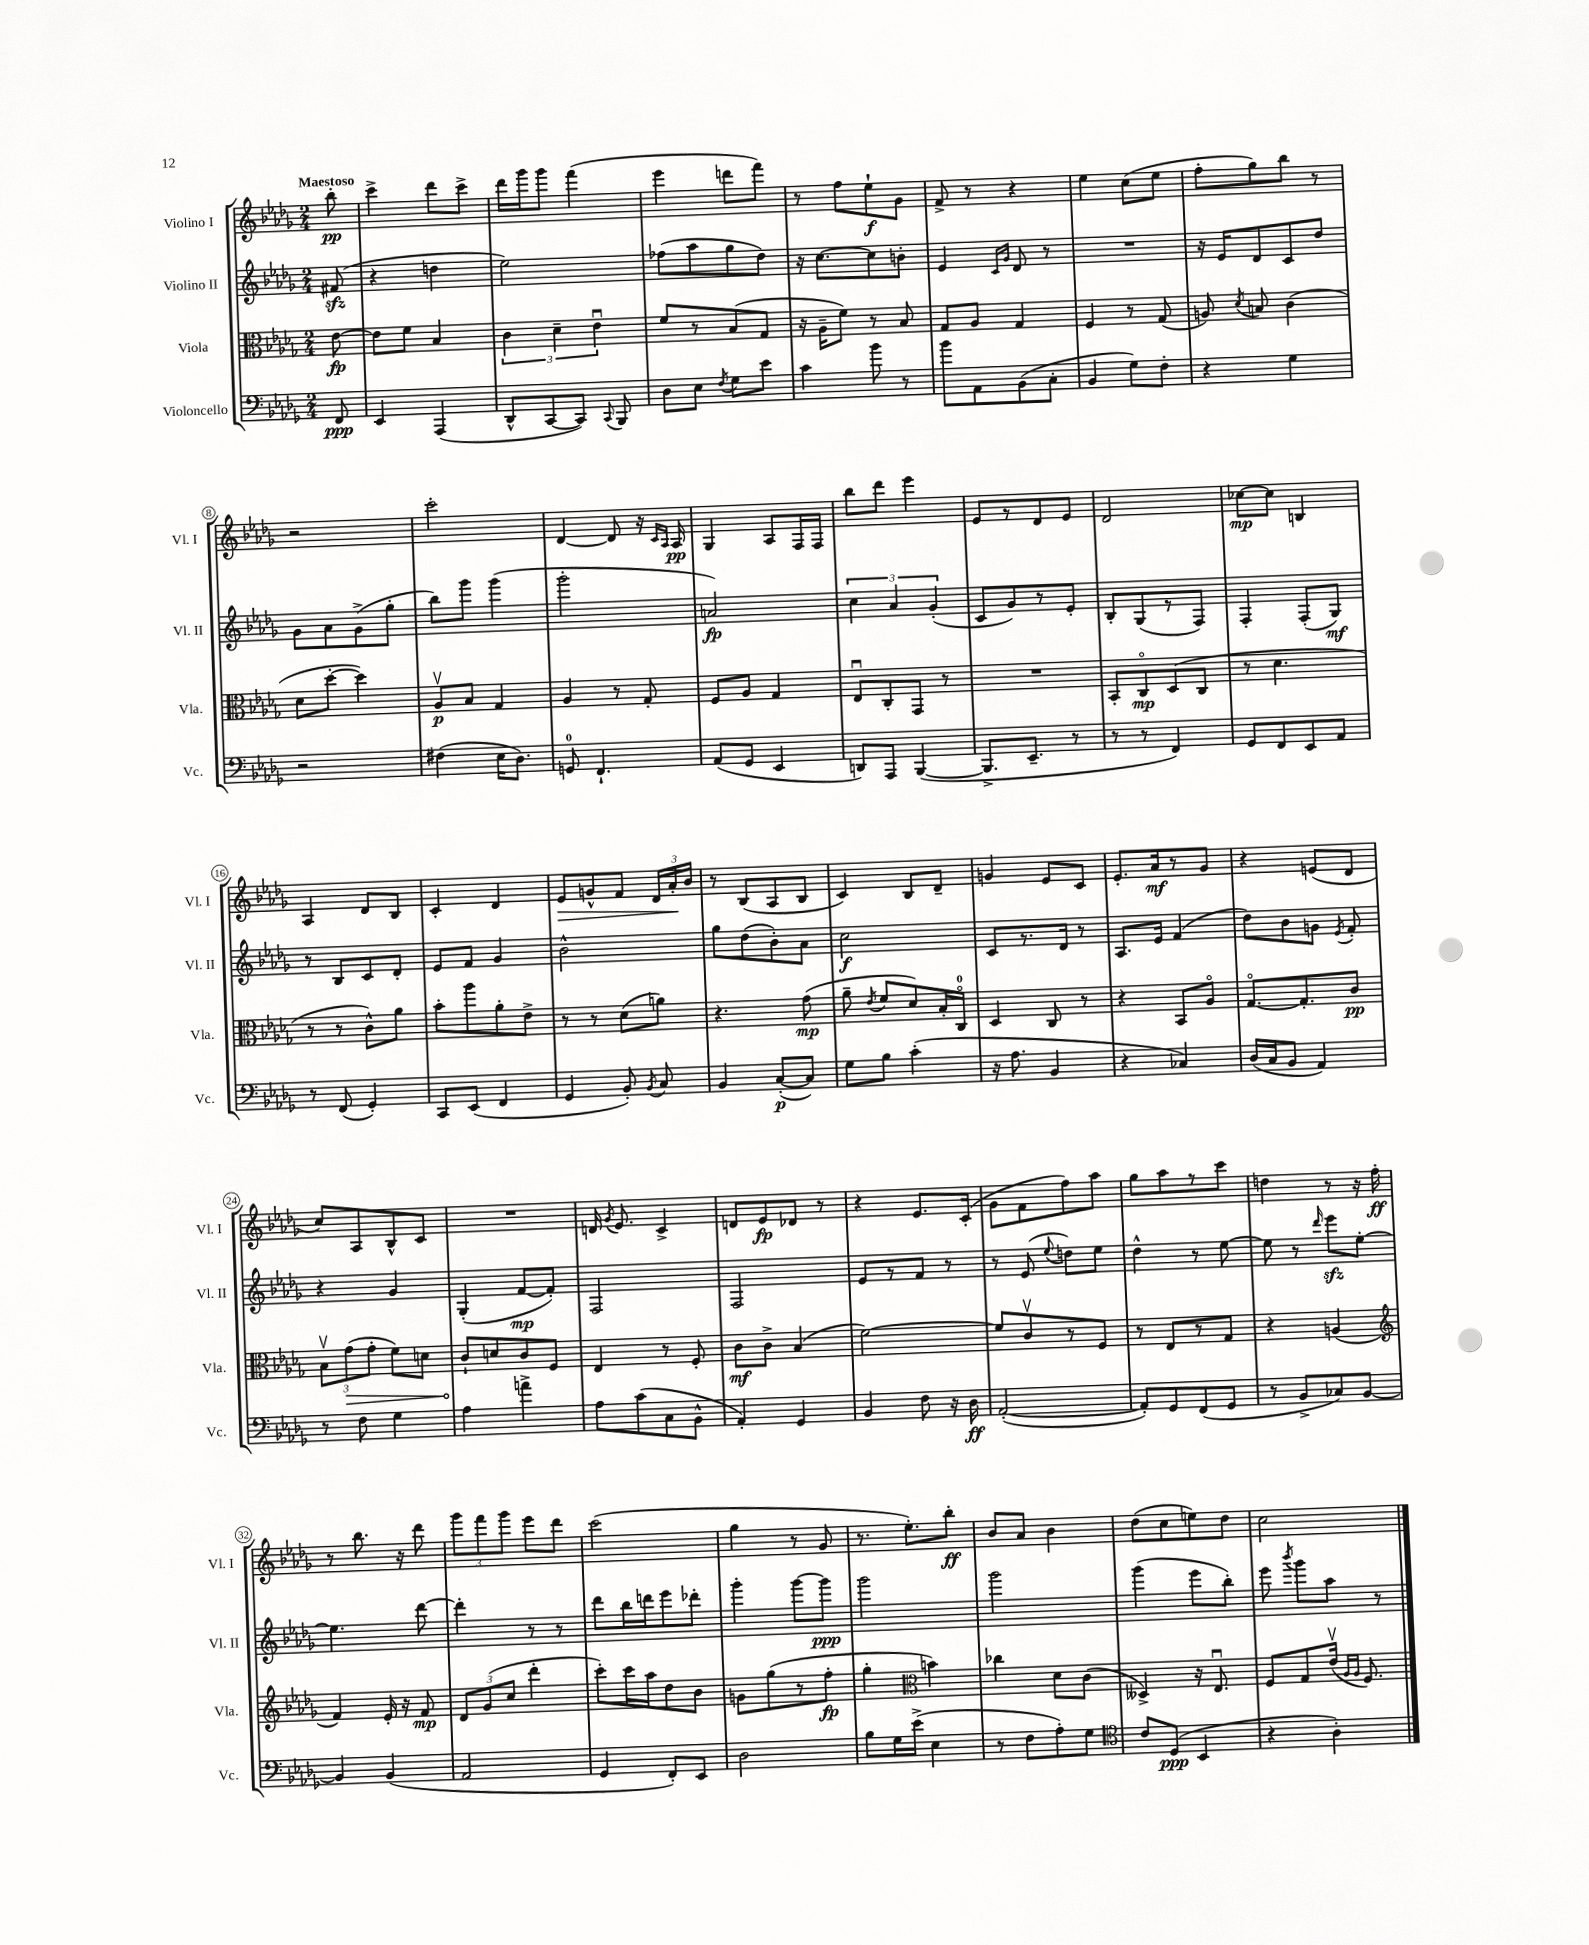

**kern	**dynam	**kern	**dynam	**kern	**dynam	**kern	**dynam
*part4	*part4	*part3	*part3	*part2	*part2	*part1	*part1
*staff4	*staff4	*staff3	*staff3	*staff2	*staff2	*staff1	*staff1
*I"Violoncello	*	*I"Viola	*	*I"Violino II	*	*I"Violino I	*
*I'Vc.	*	*I'Vla.	*	*I'Vl. II	*	*I'Vl. I	*
*clefF4	*	*clefC3	*	*clefG2	*	*clefG2	*
*k[b-e-a-d-g-]	*	*k[b-e-a-d-g-]	*	*k[b-e-a-d-g-]	*	*k[b-e-a-d-g-]	*
*M2/4	*	*M2/4	*	*M2/4	*	*M2/4	*
=	=	=	=	=	=	=	=
!	!	!	!	!	!	!LO:TX:a:B:t=Maestoso	!
8FF/	ppp	[8e-\	fp	(8f#Xzz/	.	8bb-'\	pp
=1	=1	=1	=1	=1	=1	=1	=1
4EE-/	.	8e-\L]	.	4r	.	4ccc^\	.
.	.	8f\J	.	.	.	.	.
(4AAA-/	.	4B-/	.	4ddn\	.	8ddd-\L	.
.	.	.	.	.	.	8ccc^\J	.
=2	=2	=2	=2	=2	=2	=2	=2
8DD-^^/L	.	6c\	.	2ee-\)	.	16ddd-\LL	.
.	.	.	.	.	.	16ggg-\J	.
[8CC/	.	.	.	.	.	8ggg-\J	.
.	.	6d-~\	.	.	.	.	.
8CC/J])	.	.	.	.	.	(4fff\	.
.	.	6e-u\	.	.	.	.	.
8qqCC/	.	.	.	.	.	.	.
8BBB-/	.	.	.	.	.	.	.
=3	=3	=3	=3	=3	=3	=3	=3
8D-\L	.	8f/L	.	(8ff-X\L	.	4eee-\	.
8E-\J	.	8r	.	8aa-\	.	.	.
8qF/	.	.	.	.	.	.	.
8G-\L	.	(8B-/	.	8gg-\	.	8dddn\L	.
8e-\J	.	8G-/J	.	8dd-\J)	.	8fff\J)	.
=4	=4	=4	=4	=4	=4	=4	=4
4c\	.	16r	.	16r	.	8r	.
.	.	16A-~\KL	.	[8.cc\L	.	.	.
.	.	8f\J)	.	.	.	8ff\L	.
8b-\	.	8r	.	8cc\]	.	8ee-`\	f
8r	.	8B-/	.	8bn'\J	.	8g-\J	.
=5	=5	=5	=5	=5	=5	=5	=5
8b-\L	.	8G-/L	.	4e-/	.	8f^/	.
8AA-\	.	8A-/J	.	.	.	8r	.
.	.	.	.	16qqc/LL	.	.	.
.	.	.	.	16qqg-/JJ	.	.	.
(8BB-\	.	4G-/	.	8d-/	.	4r	.
8C'\J	.	.	.	8r	.	.	.
=6	=6	=6	=6	=6	=6	=6	=6
4BB-/	.	4F/	.	2r	.	4ee-\	.
8G-\L)	.	8r	.	.	.	(8cc\L	.
8F'\J	.	(8G-/	.	.	.	8ee-\J	.
=7	=7	=7	=7	=7	=7	=7	=7
4r	.	8An/)	.	16r	.	8ff'\L	.
.	.	.	.	16e-/KL	.	.	.
.	.	8qd-/	.	.	.	.	.
.	.	8Bn/	.	8d-/	.	8gg-\)	.
4G-\	.	(4c\	.	8c/	.	8bb-\J	.
.	.	.	.	8dd-/J	.	8r	.
!!LO:LB:g=z
=8	=8	=8	=8	=8	=8	=8	=8
2r	.	8d-\L	.	8g-\L	.	2r	.
.	.	[8dd-'\J	.	8a-\	.	.	.
.	.	4dd-\])	.	(8g-^\	.	.	.
.	.	.	.	8gg-'\J	.	.	.
=9	=9	=9	=9	=9	=9	=9	=9
(4F#X\	.	8A-v/L	p	8bb-\L)	.	2ccc'\	.
.	.	8B-/J	.	8ggg-\J	.	.	.
16E-\KL	.	4G-/	.	(4ggg-\	.	.	.
8.D-\J)	.	.	.	.	.	.	.
=10	=10	=10	=10	=10	=10	=10	=10
8GGn/	.	4A-/	.	2ggg-'\	.	[4d-/	.
4.FF`/	.	.	.	.	.	.	.
.	.	8r	.	.	.	8d-/]	.
.	.	8G-'/	.	.	.	16r	.
.	.	.	.	.	.	16qqc/LL	.
.	.	.	.	.	.	16qqA-/JJ	.
.	.	.	.	.	.	16A-/	pp
=11	=11	=11	=11	=11	=11	=11	=11
(8AA-/L	.	8F/L	.	2an/)	fp	4G-/	.
8GG-/J	.	8A-/J	.	.	.	.	.
4EE-/	.	4G-/	.	.	.	8A-/L	.
.	.	.	.	.	.	16F/L	.
.	.	.	.	.	.	16F/JJ	.
=12	=12	=12	=12	=12	=12	=12	=12
8DDn/L)	.	8E-u/L	.	6cc\	.	8bb-\L	.
8AAA-/J	.	8C'/	.	.	.	8ddd-\J	.
.	.	.	.	6a-/	.	.	.
([4BBB-/	.	8GG-/J	.	.	.	4eee-\	.
.	.	.	.	(6g-'/	.	.	.
.	.	8r	.	.	.	.	.
=13	=13	=13	=13	=13	=13	=13	=13
8.BBB-^/L]	.	2r	.	8c/L	.	8e-/L	.
.	.	.	.	8g-/)	.	8r	.
8.EE-~/J	.	.	.	.	.	.	.
.	.	.	.	8r	.	8d-/	.
8r	.	.	.	8e-'/J	.	8e-/J	.
=14	=14	=14	=14	=14	=14	=14	=14
8r	.	8BB-'/L	.	8B-'/L	.	2d-/	.
8r	.	8C/	mp	(8G-/	.	.	.
4FF/)	.	(8D-/	.	8r	.	.	.
.	.	8C/J	.	8F/J)	.	.	.
=15	=15	=15	=15	=15	=15	=15	=15
8GG-/L	.	8r	.	4F'/	.	[8cc-X\L	mp
8FF/	.	4.d-\	.	.	.	8cc-\J]	.
8EE-/	.	.	.	(8F'/L	.	4Bn/	.
8AA-/J	.	.	.	8G-/J)	mf	.	.
!!LO:LB:g=z
=16	=16	=16	=16	=16	=16	=16	=16
8r	.	8r	.	8r	.	4A-/	.
(8FF/	.	8r	.	8B-/L	.	.	.
4GG-'/)	.	8c^^\L)	.	8c/	.	8d-/L	.
.	.	8a-\J	.	8d-'/J	.	8B-/J	.
=17	=17	=17	=17	=17	=17	=17	=17
8CC/L	.	8b-'\L	.	8e-/L	.	4c'/	.
(8EE-/J	.	8aa-\	.	8f/J	.	.	.
4FF/	.	8a-'\	.	4g-/	.	4d-/	.
.	.	8e-^\J	.	.	.	.	.
=18	=18	=18	=18	=18	=18	=18	=18
!	!	!	!	!	!	!	!LO:HP:b
4GG-/	.	8r	.	2b-^^\	.	8e-/L	>
.	.	8r	.	.	.	8gn^^/	.
8BB-'/)	.	(8d-\L	.	.	.	8f/J	.
8qBB-/	.	.	.	.	.	.	.
8C/	.	8an\J)	.	.	.	24d-/LL	.
.	.	.	.	.	.	24a-'/	.
.	.	.	.	.	.	24b-/JJ	]
=19	=19	=19	=19	=19	=19	=19	=19
4BB-/	.	4.r	.	8gg-\L	.	8r	.
.	.	.	.	(8dd-\	.	(8B-/L	.
([8C'/L	p	.	.	8b-'\)	.	8A-/	.
8C/J])	.	(8g-\	mp	8a-\J	.	8B-/J	.
=20	=20	=20	=20	=20	=20	=20	=20
8G-\L	.	8a-~\	.	2cc\	f	4c/)	.
.	.	8qe-/	.	.	.	.	.
8B-\J	.	8f/L	.	.	.	.	.
(4c'\	.	8d-/)	.	.	.	8B-/L	.
.	.	16B-'/L	.	.	.	8d-~/J	.
.	.	16C/JJ	.	.	.	.	.
=21	=21	=21	=21	=21	=21	=21	=21
16r	.	4D-/	.	8c/L	.	4gn/	.
8.A-\	.	.	.	.	.	.	.
.	.	.	.	8.r	.	.	.
4BB-/	.	8C/	.	.	.	8e-/L	.
.	.	.	.	16d-/Jk	.	.	.
.	.	8r	.	8r	.	8c/J	.
=22	=22	=22	=22	=22	=22	=22	=22
4r	.	4r	.	8.A-/L	.	8.e-'/L	.
.	.	.	.	16e-/Jk	.	16a-/k	mf
4C-X/)	.	8BB-/L	.	(4f/	.	8r	.
.	.	8A-/J	.	.	.	8g-/J	.
=23	=23	=23	=23	=23	=23	=23	=23
(16D-/LL	.	[8.G-/L	.	8dd-\L)	.	4r	.
16C/J	.	.	.	.	.	.	.
8BB-/J	.	.	.	8b-\	.	.	.
.	.	8.G-'/]	.	.	.	.	.
4AA-/)	.	.	.	8gn\J	.	(8en/L	.
.	.	.	.	8qe-/	.	.	.
.	.	8c/J	pp	8f'/	.	8d-/J	.
!!LO:LB:g=z
=24	=24	=24	=24	=24	=24	=24	=24
8r	.	12B-v\L	.	4r	.	8cc/L)	.
!	!	!	!LO:HP:b	!	!	!	!
.	.	(12g-\	>	.	.	.	.
8F\	.	.	.	.	.	8A-/	.
.	.	12g-'\J	.	.	.	.	.
4G-\	.	8f\L)	.	4g-/	.	8B-^^/	.
.	.	8dn\J	.	.	.	8c/J	.
=25	=25	=25	=25	=25	=25	=25	=25
4A-\	.	8c`/L	.	(4G-'/	.	2r	.
.	.	8dn/	]	.	.	.	.
4an^\	.	8c/	.	[8f/L	mp	.	.
.	.	8F/J	.	8f'/J])	.	.	.
=26	=26	=26	=26	=26	=26	=26	=26
8A-\L	.	4E-/	.	2F/	.	16dn/	.
.	.	.	.	.	.	8qg-/	.
.	.	.	.	.	.	8.e-/	.
(8c\	.	.	.	.	.	.	.
8C\	.	8r	.	.	.	4c^/	.
8BB-^^\J	.	8F'/	.	.	.	.	.
=27	=27	=27	=27	=27	=27	=27	=27
4AA-'/)	.	8c\L	mf	2F/	.	8dn/L	.
.	.	8c^\J	.	.	.	8e-/	fp
4GG-/	.	(4B-/	.	.	.	8d-X/J	.
.	.	.	.	.	.	8r	.
=28	=28	=28	=28	=28	=28	=28	=28
4BB-/	.	[2f\)	.	8e-/L	.	4r	.
.	.	.	.	8r	.	.	.
8F\	.	.	.	8f/J	.	8.e-/L	.
16r	.	.	.	8r	.	.	.
16D-\	ff	.	.	.	.	(16c'/Jk	.
=29	=29	=29	=29	=29	=29	=29	=29
([2AA-'/	.	8f/L]	.	8r	.	8g-\L	.
.	.	8cv/	.	(8e-/	.	8f\	.
.	.	.	.	8qqee-/	.	.	.
.	.	8r	.	8ddn\L)	.	8ff\)	.
.	.	8F/J	.	8ee-\J	.	8aa-\J	.
=30	=30	=30	=30	=30	=30	=30	=30
8AA-'/L])	.	8r	.	4dd-^^\	.	8gg-\L	.
8GG-/	.	8E-/L	.	.	.	8aa-\	.
(8FF/	.	8r	.	8r	.	8r	.
8GG-/J	.	8G-/J	.	[8ee-\	.	8ccc\J	.
=31	=31	=31	=31	=31	=31	=31	=31
8r	.	4r	.	8ee-\]	.	4ddn\	.
8BB-^/L	.	.	.	8r	.	.	.
.	.	.	.	16qqddd-/	.	.	.
8C-X/)	.	(4An/	.	8eee-zz\L	.	8r	.
[8BB-/J	.	.	.	[8ee-'\J	.	16r	.
.	.	.	.	.	.	16ff'\	ff
!!LO:LB:g=z
=32	=32	=32	=32	=32	=32	=32	=32
*	*	*clefG2	*	*	*	*	*
4BB-/]	.	4f/)	.	4.ee-\]	.	8r	.
.	.	.	.	.	.	8.bb-\	.
(4BB-/	.	16e-'/	.	.	.	.	.
.	.	16r	.	.	.	16r	.
.	.	8f/	mp	[8ddd-\	.	8ddd-\	.
=33	=33	=33	=33	=33	=33	=33	=33
2AA-/	.	12d-/L	.	4ddd-'\]	.	12ggg-\L	.
.	.	(12g-/	.	.	.	12fff\	.
.	.	12cc/J	.	.	.	12ggg-\J	.
.	.	4ddd-'\	.	8r	.	8eee-\L	.
.	.	.	.	8r	.	8ddd-\J	.
=34	=34	=34	=34	=34	=34	=34	=34
4GG-/	.	8ccc'\L)	.	8ddd-\L	.	(2ccc\	.
.	.	16ccc\L	.	16bb-\L	.	.	.
.	.	16aa-\J	.	16dddn\J	.	.	.
8FF'/L)	.	8dd-\	.	8eee-\	.	.	.
8EE-/J	.	8b-\J	.	8ddd-X'\J	.	.	.
=35	=35	=35	=35	=35	=35	=35	=35
2D-\	.	8gn\L	.	4ggg-'\	.	4gg-\	.
.	.	(8gg-\	.	.	.	.	.
.	.	8r	.	[8ggg-\L	.	8r	.
.	.	8ff'\J	fp	8ggg-\J]	ppp	8g-/	.
=36	=36	=36	=36	=36	=36	=36	=36
8B-\L	.	4gg-'\	.	2ggg-\	.	8.r	.
16G-\L	.	.	.	.	.	.	.
(16e-^\JJ	.	.	.	.	.	8.ee-'\L)	.
*	*	*clefC3	*	*	*	*	*
4E-\	.	4bn\)	.	.	.	.	.
.	.	.	.	.	.	8bb-'\J	ff
=37	=37	=37	=37	=37	=37	=37	=37
8r	.	4cc-X\	.	2ggg-\	.	8b-/L	.
8F\L	.	.	.	.	.	8a-/J	.
8A-'\)	.	8d-\L	.	.	.	4b-\	.
8G-\J	.	(8c\J	.	.	.	.	.
=38	=38	=38	=38	=38	=38	=38	=38
*clefC4	*	*	*	*	*	*	*
8c/L	.	4D--X^/)	.	(4ggg-\	.	(8dd-\L	.
(8D-/J	ppp	.	.	.	.	8cc\	.
4BB-/	.	16r	.	8eee-\L	.	8een\)	.
.	.	8.E-u/	.	.	.	.	.
.	.	.	.	8bb-'\J)	.	8dd-\J	.
=39	=39	=39	=39	=39	=39	=39	=39
4r	.	8F/L	.	8eee-\	.	2cc\	.
.	.	.	.	8qbbb-/	.	.	.
.	.	8G-/	.	8ggg-\L	.	.	.
4A-'\)	.	(16e-v/Jk	.	8aa-\J	.	.	.
.	.	16qqA-/LL	.	.	.	.	.
.	.	16qqA-/JJ	.	.	.	.	.
.	.	8.F/)	.	.	.	.	.
.	.	.	.	8r	.	.	.
==	==	==	==	==	==	==	==
*-	*-	*-	*-	*-	*-	*-	*-
